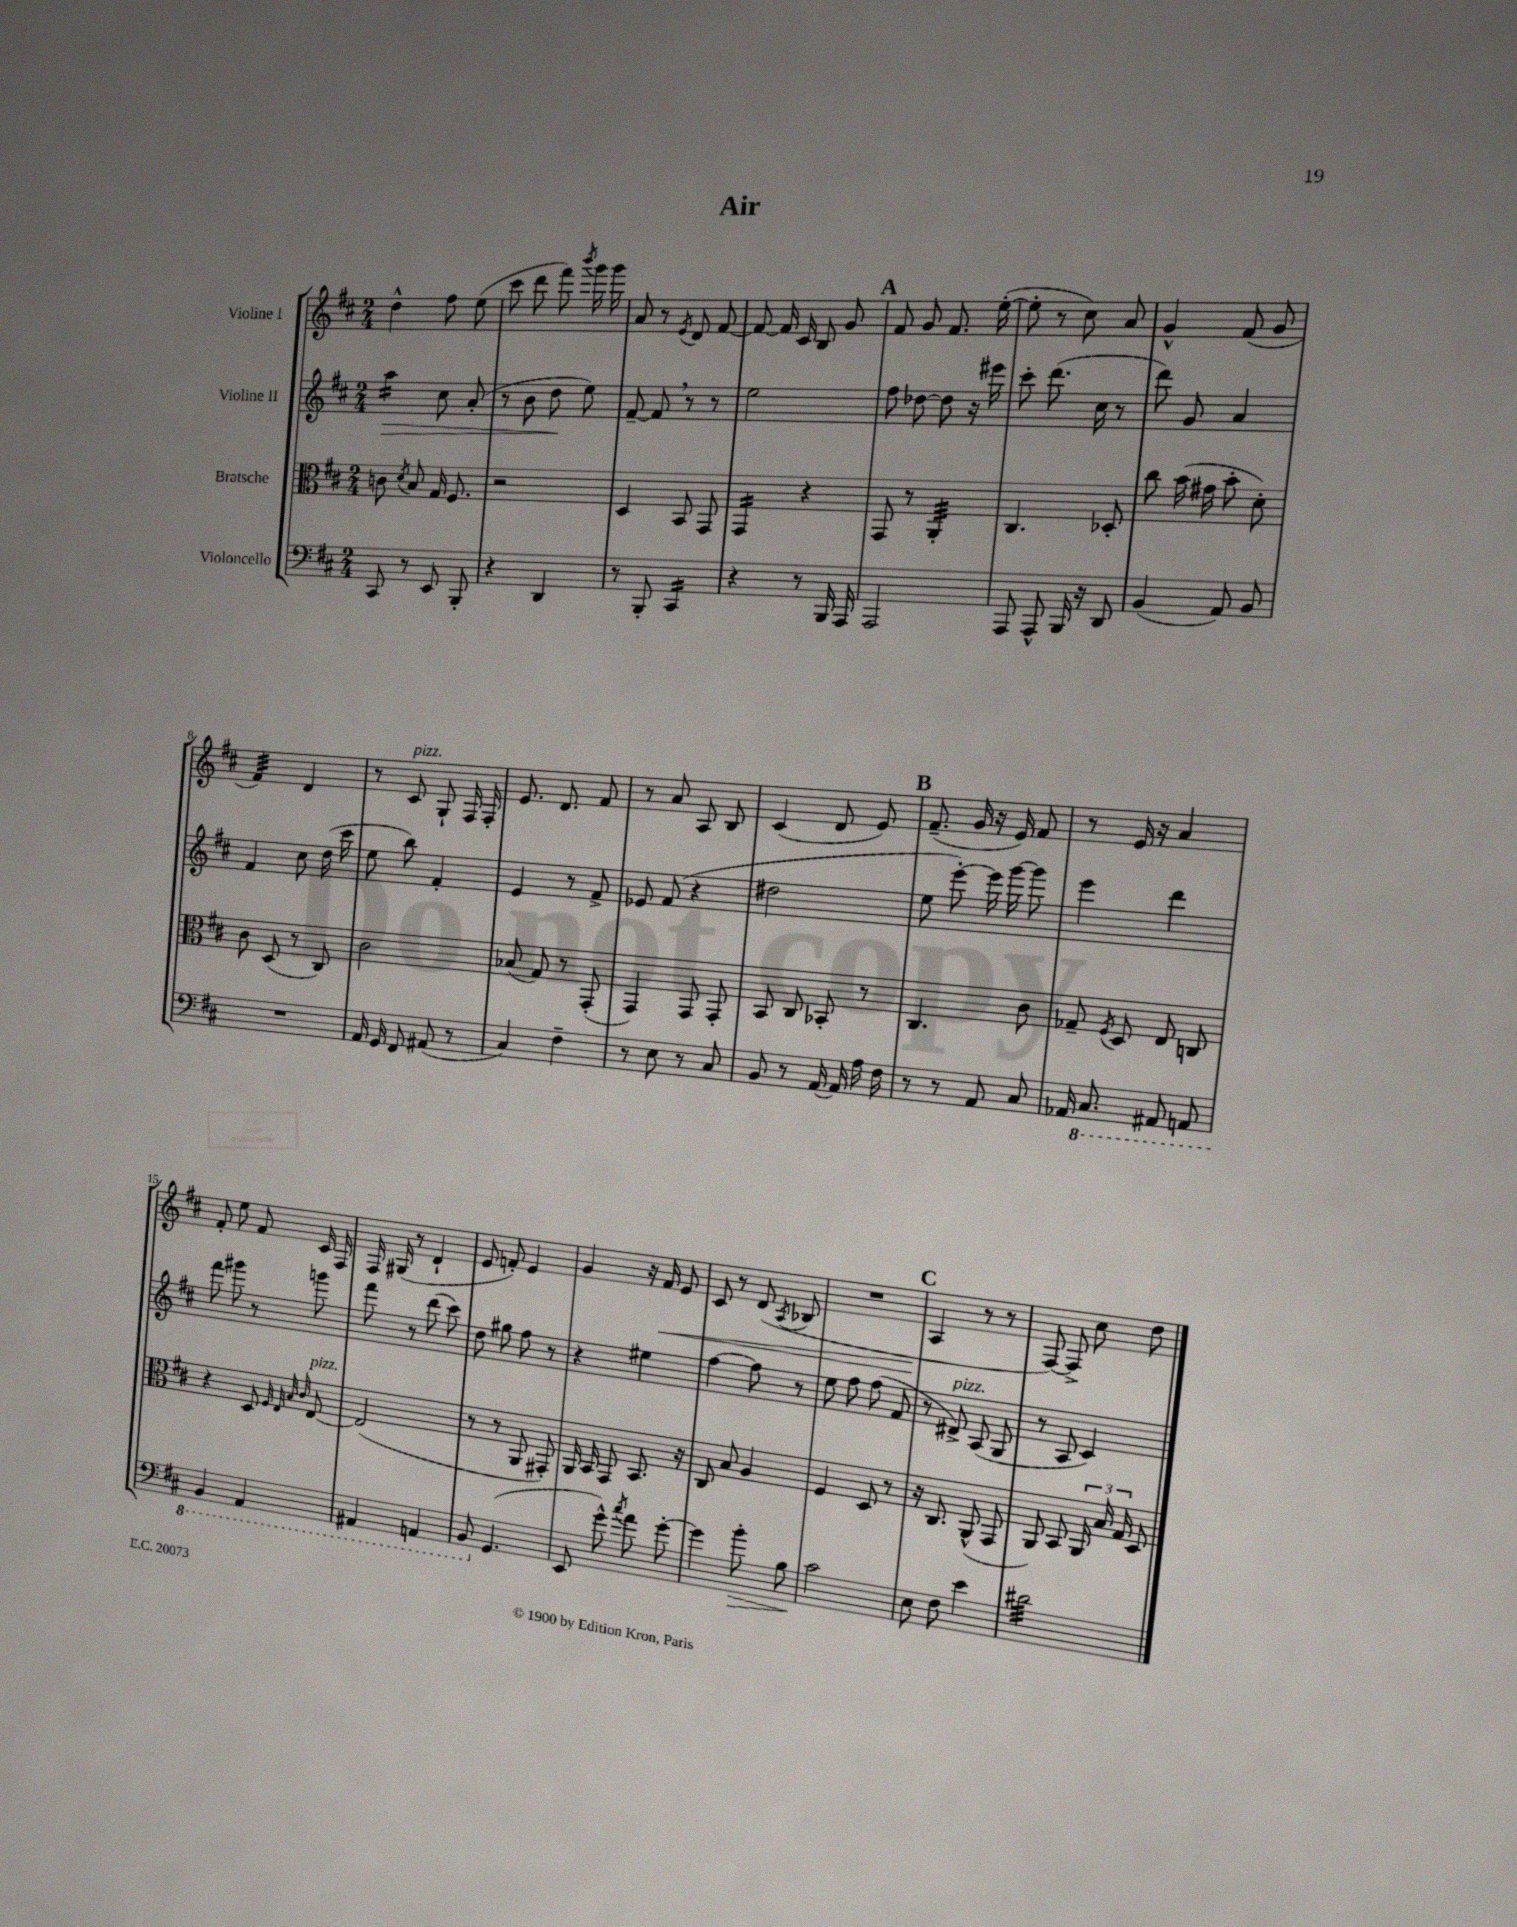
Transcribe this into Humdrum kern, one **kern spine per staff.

**kern	**kern	**kern	**kern
*staff4	*staff3	*staff2	*staff1
*clefF4	*clefC3	*clefG2	*clefG2
*k[f#c#]	*k[f#c#]	*k[f#c#]	*k[f#c#]
*M2/4	*M2/4	*M2/4	*M2/4
8CC#	8c	4aa	4dd^^
.	8qd	.	.
8r	8B	.	.
8EE	16G	8cc#	8ff#
.	8.F#	.	.
8BBB'	.	(8a'	(8ee
=	=	=	=
4r	2r	8r	8ccc#
.	.	8b	8ddd
4DD	.	8dd	8fff#)
.	.	.	8qbbb
.	.	8ee)	16ggg
.	.	.	16ggg
=	=	=	=
8r	4D	[8f#~	8a
8BBB'	.	8f#]	8r
.	.	.	8qe
4CC#	8BB	8r	8d
.	8GG	8r	[8f#
=	=	=	=
4r	4GG	2ee	8f#_
.	.	.	16f#]
.	.	.	16c#
8r	4r	.	8B
16BBB	.	.	8g
16AAA	.	.	.
=	=	=	=
2AAA	8GG	8ff#	8f#
.	8r	[8dd-	8g
.	4AA'	8dd-]	8.f#
.	.	16r	.
.	.	16eee#	([16ee'
=	=	=	=
8AAA	4.C#	8ccc#'	8ee']
8AAA^^	.	(8.ddd	8r
16BBB	.	.	8cc#)
16r	.	16cc#	.
8DD	8D-'	8r	8a
=	=	=	=
(4BB	8cc#	8ddd)	4g^^
.	(16b	8g	.
.	16g#	.	.
8AA)	8b'	4a	(8f#
8BB	8d')	.	8g
=	=	=	=
2r	8c#	4f#	4f#)
.	(8D	.	.
.	8r	8cc#	4d
.	8C#)	(16dd	.
.	.	16ccc#	.
=	=	=	=
16AA	2c#	8ee	8r
16GG	.	.	.
8FF#	.	8bb)	8c#
(8AA#	.	4f#'	8G`
8r	.	.	16F#
.	.	.	16F#'
=	=	=	=
4C#)	(8B-	4e	8.e
.	8G)	.	.
.	.	.	8.d
4F#~	8r	8r	.
.	(8GG'	8f#^	8f#
=	=	=	=
8r	4GG)	8e-	8r
8E	.	(8f#	8a
8r	8GG	4r	8A
8C#	8GG'	.	8B
=	=	=	=
8BB	8BB	2dd#	(4c#
8r	8C#	.	.
[16AA	8BB-'	.	8d
16AA]	.	.	.
16A	8r	.	8e)
16F#	.	.	.
=	=	=	=
8r	4.C#	8ee	(8.f#~
8r	.	[8eee')	.
.	.	.	16g
8AA	.	16eee]	16r
.	.	[16ggg	16e)
8C#	8c#	8ggg]	8f#
=	=	=	=
16AA-	8G-~	4eee	8r
8.CC#	.	.	.
.	8qF#	.	.
.	8D	.	16e
.	.	.	16r
8AAA#	8E	4ddd	4a
8AAA	8C	.	.
=	=	=	=
4BBB	4r	8fff#	8f#'
.	.	8ggg#	8ee
4AAA	8D	8r	8f#
.	32qqF#	.	.
.	32qqE	.	.
.	32qqB	.	.
.	32qqc#	.	.
.	[8E	8ggg	16c#
.	.	.	16F#
=	=	=	=
4AAA#	(2E]	8fff#	16F#
.	.	.	(16G#
.	.	8r	8r
4AAA	.	(8ddd	4d`
.	.	8ccc#)	.
=	=	=	=
8BBB	8r	8dd	8e
(4.GG	8r	8gg#	8f')
.	8AA	8ff#	4e
.	8GG#')	8r	.
=	=	=	=
8EE	16AA	4r	4g
.	16BB	.	.
8g^^)	8GG	.	.
8qcc#	.	.	.
8a	8.BB	4ee#	16r
.	.	.	16f#
[8g'	.	.	8e
.	16r	.	.
=	=	=	=
4g]	8C#	[4ff#	8c#
.	8B	.	8r
8b'	4A	8ff#]	(8d
.	.	.	8qA
8B	.	8r	8B-
=	=	=	=
2c#	4F#	8ee	2r
.	.	8ff#	.
.	8D	(8ff#	.
.	8r	8f#	.
=	=	=	=
8E	16r	8r	4A
.	8.C#	.	.
8F#	.	8d#^)	.
4e	(8AA^^	(8A	8r
.	8GG	8G	8r
=	=	=	=
2d#	8AA)	8r	[8F#)
.	8BB	8A	8F#^]
.	24AA	4c#)	8cc#
.	24B	.	.
.	24G	.	.
.	8D	.	8dd
==	==	==	==
*-	*-	*-	*-
